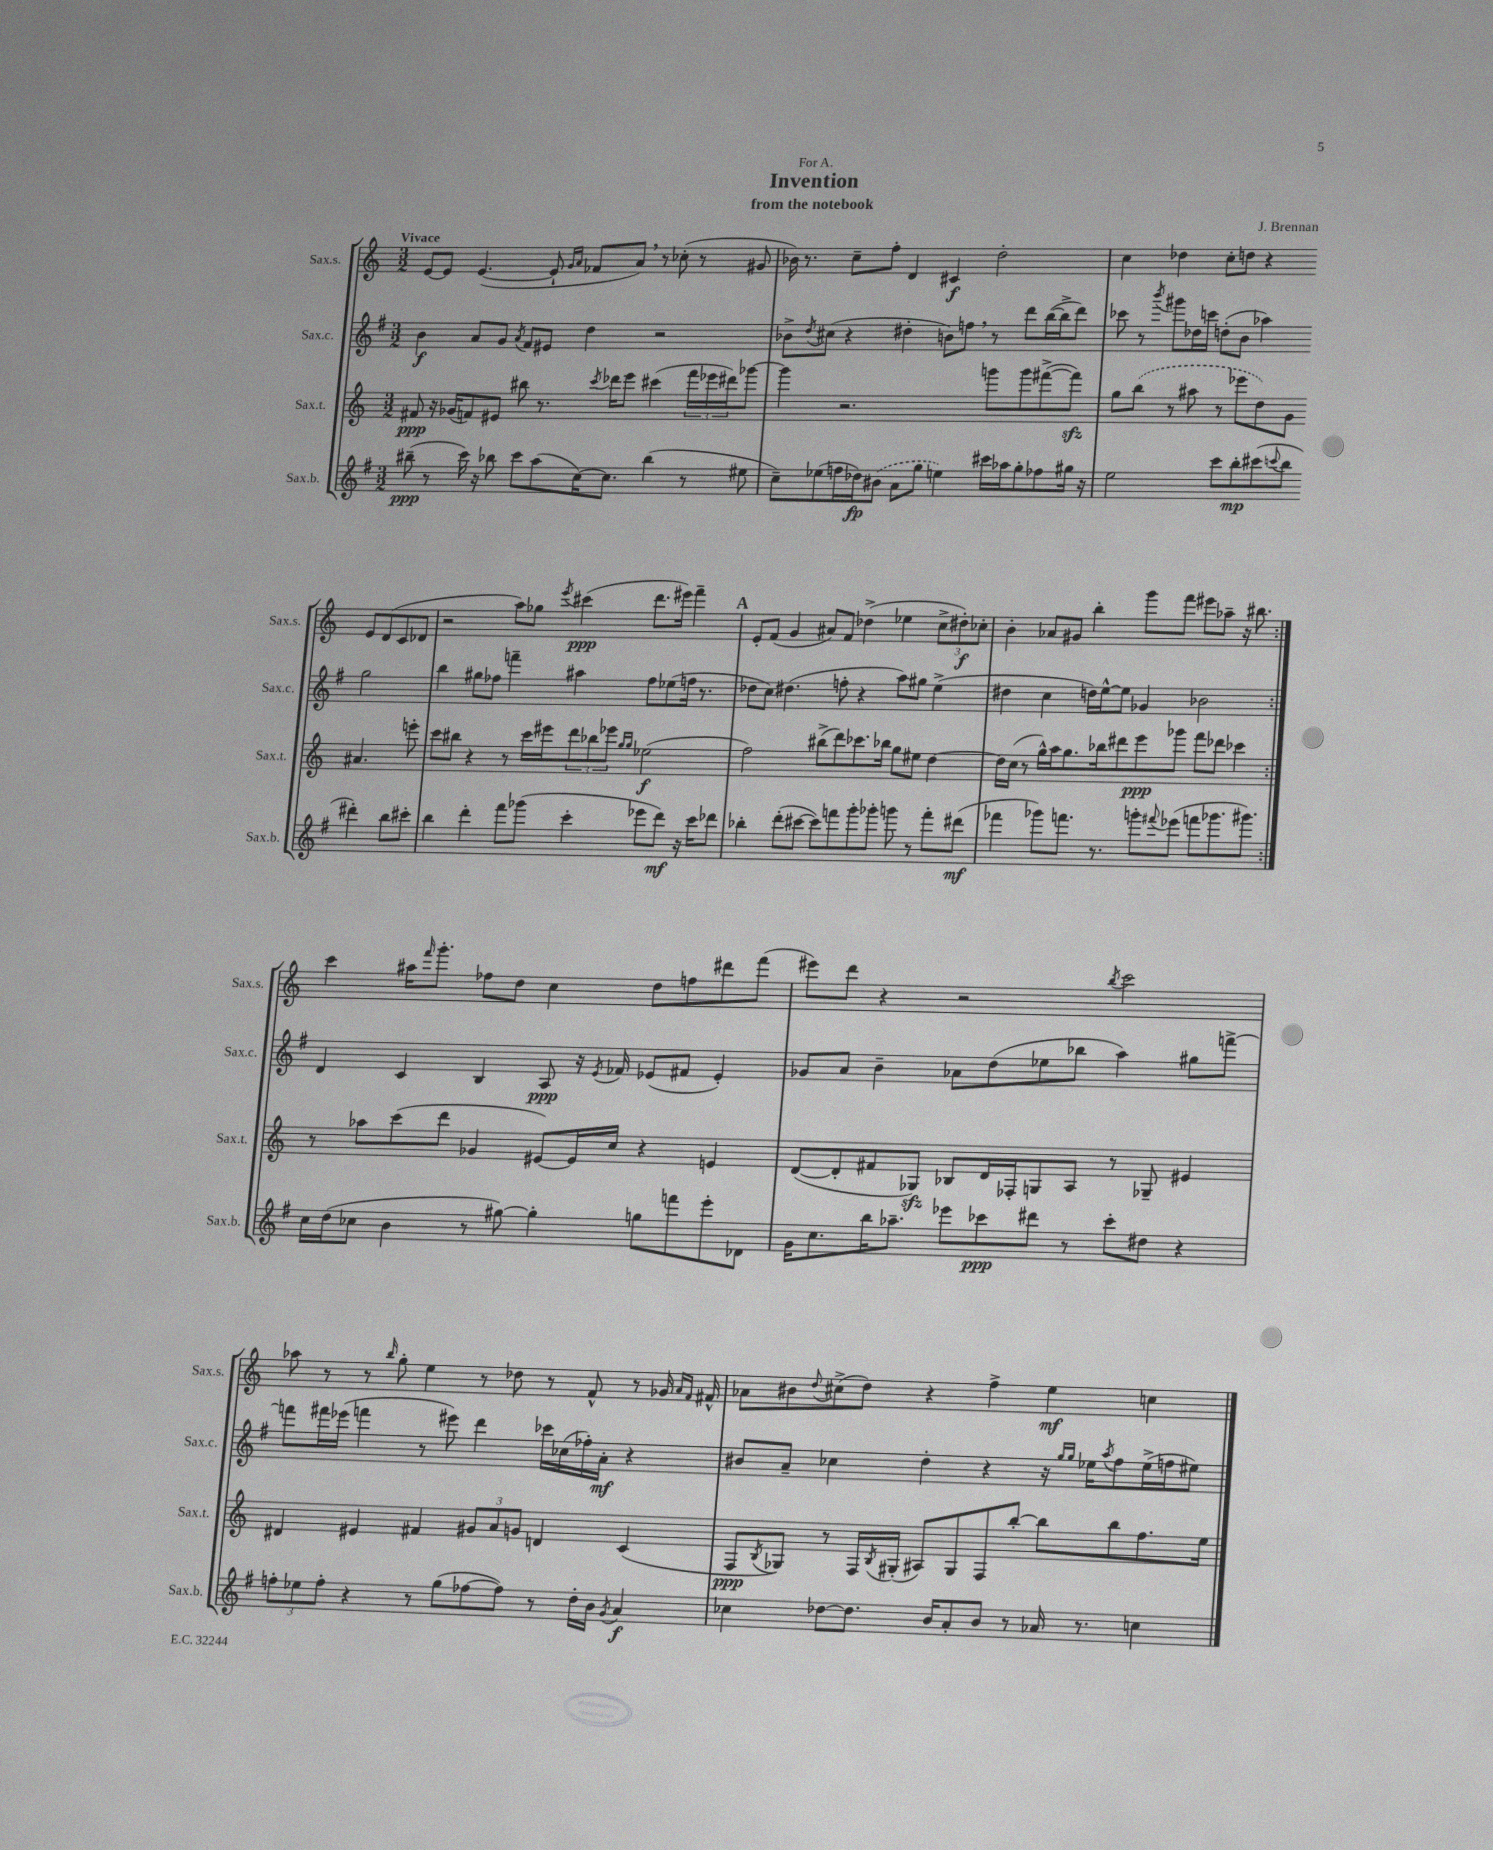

**kern	**kern	**kern	**kern
*staff4	*staff3	*staff2	*staff1
*clefG2	*clefG2	*clefG2	*clefG2
*k[f#]	*k[]	*k[f#]	*k[]
*M3/2	*M3/2	*M3/2	*M3/2
(8bb#~	8f#	4b	[8e
8r	16r	.	8e]
.	(16g-	.	.
16ccc)	8f)	8a	([4.e
16r	.	.	.
8bb-	8e#	8g	.
.	.	8qa	.
8ccc	8bb#	8f#	.
(8aa	8.r	8e#	8e`]
.	.	.	16qqg
.	.	.	16qqa
[16cc)	.	4dd	8f-
.	8qccc	.	.
8.cc]	16ddd-	.	.
.	8eee	.	8a)
(4bb-	(4ccc#	2r	8r
.	.	.	(8cc-'
8r	24fff	.	8r
.	24eee-	.	.
.	24ddd#)	.	.
8ee#	[8ggg-	.	8g#
=	=	=	=
8cc~)	4ggg-]	8b-^	16b-)
.	.	.	8.r
.	.	8qdd	.
(8ee-	.	(8cc#	.
16ff	2.r	4r	8cc~
16dd-)	.	.	.
(8b#	.	.	8ff'
8a	.	4dd#'	4d
8gg	.	.	.
4ee)	.	8b)	4c#
.	.	8ff	.
16ccc#	8ggg	8r	2dd'
16aa-	.	.	.
8gg'	8ggg	8ddd	.
8ff-	([8fff#^	([16bb	.
.	.	16bb^]	.
16gg#	8fff#])	8ddd)	.
16r	.	.	.
=	=	=	=
2ee	8gg	8ccc-	4cc
.	(8bb	8r	.
.	.	8qbbb	.
.	8r	8ggg#	4dd-
.	8aa#	16dd-	.
.	.	16ccc	.
8ccc	8r	(8dd'	8cc'
8bb'	8eee-	8b	8dd
(8ccc#	8dd)	4aa-)	4r
8qqccc	.	.	.
8bb	8g	.	.
4ddd#')	4.a#	2gg	8e
.	.	.	(8d
8bb	.	.	8c
8ccc#'	8eee'	.	8d-
=	=	=	=
4bb	8ccc	4bb	2r
.	8bb#	.	.
4ddd'	4r	8gg#	.
.	.	8ff-	.
8fff#	8r	4fff~	8aa)
(8ggg-	16ccc	.	8gg-
.	16eee#	.	.
.	.	.	8qeee
4ccc'	12ddd	4aa#	(4ccc#
.	12bb-	.	.
.	12eee-	.	.
.	16qqgg	.	.
.	16qqgg	.	.
8eee-	(2ee-	8ff-	8.ddd
8ddd)	.	(8ee-	.
.	.	.	16eee#)
16r	.	16ff	4fff~
16ccc	.	8.r	.
8ddd-	.	.	.
=	=	=	=
4bb-'	2ff)	8dd-	8e'
.	.	8cc)	(8f
(8ddd'	.	(4.dd#	4g
[8ccc#	.	.	.
8ccc#])	(8bb#^	.	8a#)
8fff	8ddd)	8ff'	8f
8ggg'	8.ccc-	4r	(4dd-^
8ggg-'	.	.	.
.	16bb-	.	.
8ggg	8gg	8aa)	4ee-
8r	8ee#	8gg#	.
8fff'	[4dd	(4ee^	12cc^
.	.	.	12dd#')
(8ddd#	.	.	.
.	.	.	12cc-'
=	=	=	=
4fff-	16dd]	4dd#	4b'
.	(16cc	.	.
.	8r	.	.
8ggg-)	16gg^^)	4cc	8a-
.	16aa	.	.
8.fff	8.gg	.	8g#
.	.	16dd)	4bb'
8.r	16bb-	[16ee^^	.
.	8ddd#	8ee]	.
8ggg'	8eee	4g-	8ggg
8qqfff#	.	.	.
(8eee-	8ggg-	.	8fff
8fff	8fff	2b-	8eee#
8.ggg-	8ddd-	.	8aa-~
.	4ccc-	.	16r
8.ggg#)	.	.	8.bb#
=:|!	=:|!	=:|!	=:|!
16cc	8r	4d	4ccc
(16dd	.	.	.
8cc-	8aa-	.	.
4b	(8ccc	4c	16aa#
.	.	.	16qqfff
.	.	.	8.ggg'
.	8ddd	.	.
8r	4g-	4B	8ff-
[8gg#)	.	.	8dd
4gg#']	[8e#)	8A	4cc
.	16e#]	16r	.
.	.	8qe	.
.	16cc	16f-	.
8gg	4r	(8e-	8dd
8fff	.	8f#	8ff
8eee'	4e	4e-')	8ddd#
8d-	.	.	(8fff
=	=	=	=
16g	([8d	8g-	8eee#)
8.cc	.	.	.
.	8d']	8a	8ddd
16bb	8f#	4b~	4r
8.aa-~	.	.	.
.	8G-)	.	.
8eee-	8B-	8a-	2r
8ccc-	16d	(8dd	.
.	16F-'	.	.
8ddd#	8G	8ee-	.
8r	8A	8bb-	.
.	.	.	8qbb
8ccc-'	8r	4aa)	2ccc
8dd#	8G-~	.	.
4r	4e#	8gg#	.
.	.	[8fff^	.
=	=	=	=
12ff'	4d#	8fff]	8aa-
12ee-	.	.	.
.	.	16fff#	8r
12ff'	.	.	.
.	.	(16eee-	.
4r	4e#	4fff	8r
.	.	.	16qqbb
.	.	.	8gg'
8r	4f#	8r	4ee
(8gg	.	8eee#)	.
[8ff-	12g#	4ddd	8r
.	12a	.	.
8ff-])	.	.	8dd-
.	12g	.	.
8r	4d	16ccc-	8r
.	.	(16cc-	.
16dd'	.	16ff-')	8f^^
16b	.	16a'	.
8qg	.	.	.
4a	(4c	4r	8r
.	.	.	16g-
.	.	.	16qqa
.	.	.	16qqf
.	.	.	16f#^^
=	=	=	=
4cc-	8F	8b#	8a-
.	8qB	.	.
.	8G-)	8a~	8b#
.	.	.	8qqdd
[8dd-	8r	4cc-	(8cc#^
8.dd-]	16F	.	8dd)
.	8qB	.	.
.	(16G#'	.	.
.	8A#)	4dd'	4r
16b	.	.	.
8a'	8G#	.	.
8b	8F	4r	4ff^
8r	[8bb'	.	.
16a-	8bb]	16r	4ee
.	.	16qqgg	.
.	.	16qqgg	.
8.r	.	16ee-	.
.	.	8qaa	.
.	8bb	8ff#	.
4cc	8.ff	(16ee-^	4cc
.	.	16ff	.
.	.	8ee#)	.
.	16ee	.	.
==	==	==	==
*-	*-	*-	*-
